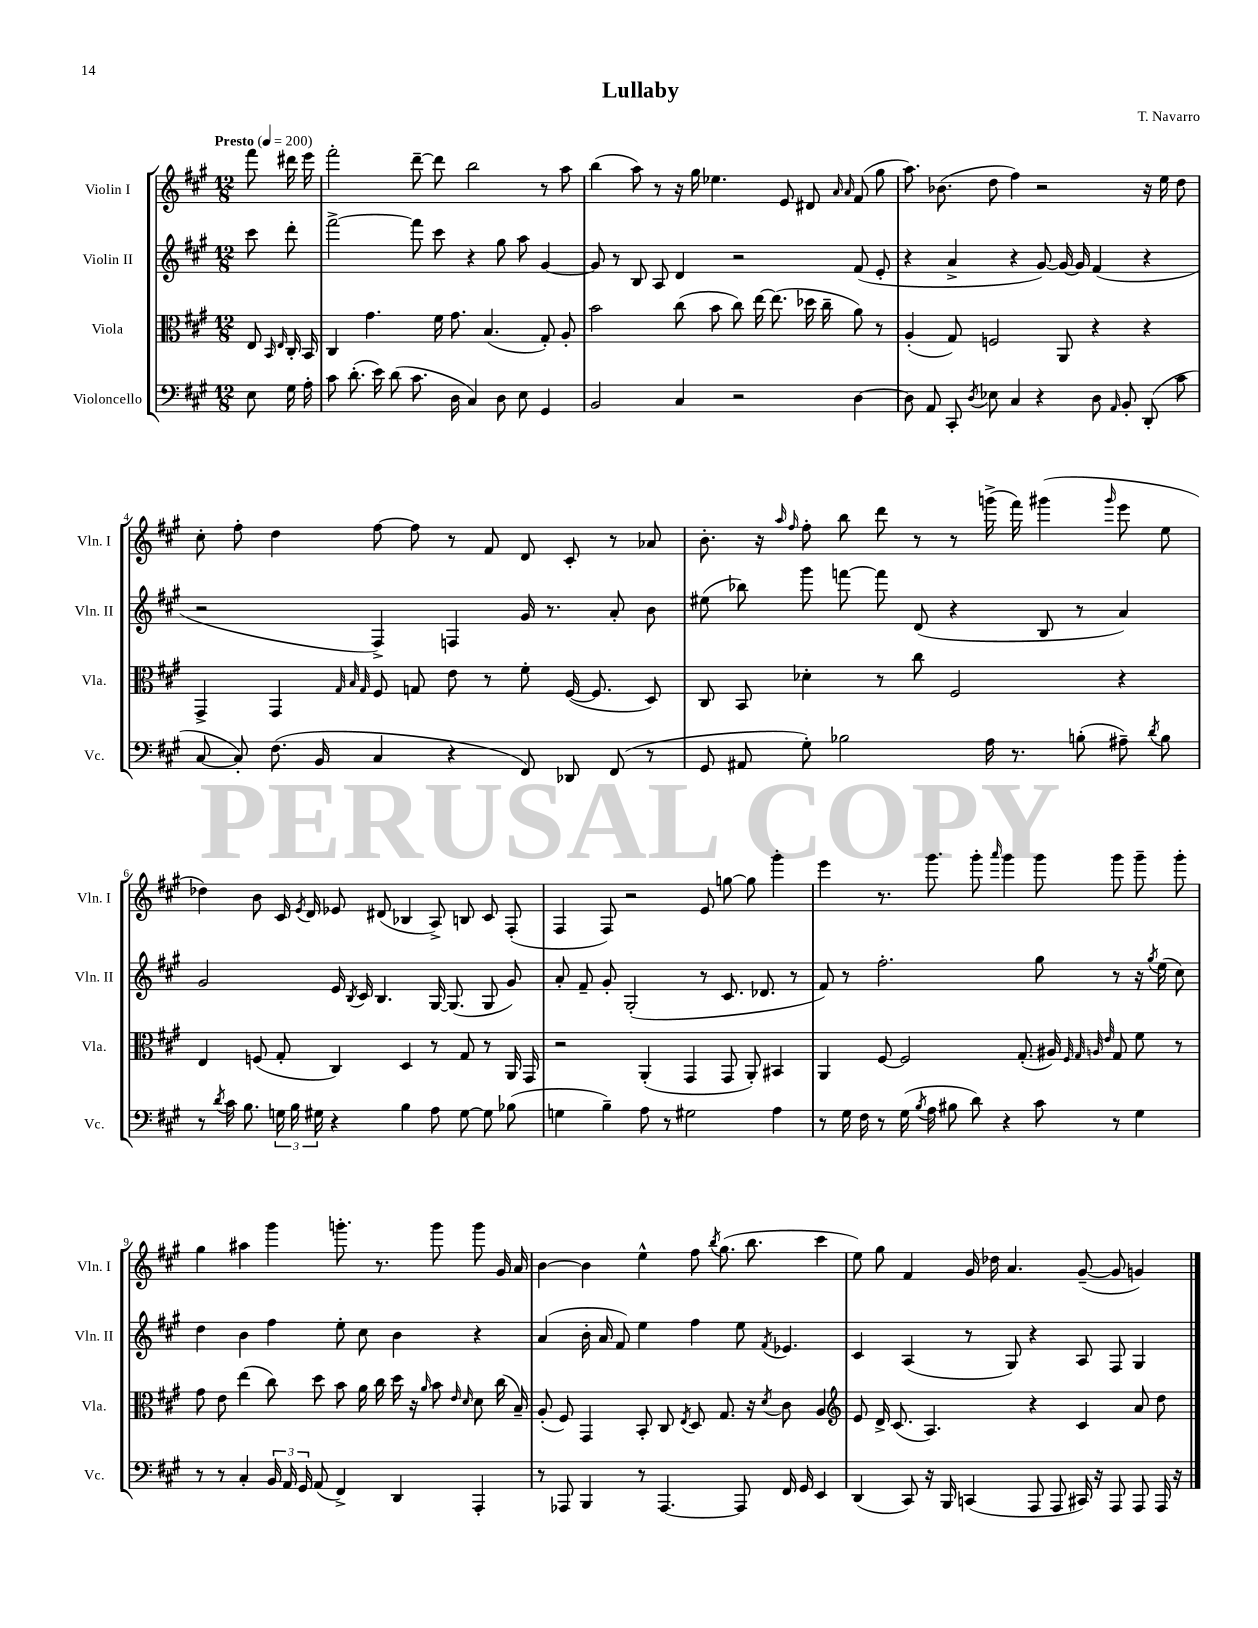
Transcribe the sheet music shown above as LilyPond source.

\header { title = "Lullaby" composer = "T. Navarro" }
<<
\new StaffGroup <<
\new Staff = "s0" \with { instrumentName = "Violin I" shortInstrumentName = "Vln. I" } {
    \clef treble \key a \major \numericTimeSignature \time 12/8 \partial 4 \tempo "Presto" 4 = 200
    \autoBeamOff fis'''8 dis'''16 e'''16 |
    fis'''2-. d'''8~-- d'''8 b''2 r8 a''8 |
    b''4( a''8) r8 r16 gis''16 ees''4. e'8 dis'8 \grace { a'16 a'16 } fis'8( gis''8 |
    a''8.) bes'8.( d''8 fis''4) r2 r16 e''16 d''8 |
    cis''8-. fis''8-. d''4 fis''8~ fis''8 r8 fis'8 d'8 cis'8-. r8 aes'8 |
    b'8.-. r16 \grace { a''16 fis''16 } fis''8-. b''8 d'''8 r8 r8 g'''16->( fis'''16) gis'''4( \grace { gis'''16 } e'''8 e''8 |
    des''4) b'8 cis'16 \acciaccatura { e'8 } d'16 ees'8 dis'8( bes4 a8->) b8 cis'8 fis8-.( |
    fis4 fis8) r2 e'8 g''8~ g''8 gis'''4-. |
    e'''4 r8. gis'''8. gis'''8-. \grace { a'''16 } gis'''4 gis'''8 gis'''8 gis'''8-- gis'''8-. |
    gis''4 ais''4 gis'''4 g'''8.-. r8. g'''8 g'''8 gis'16 a'16 |
    b'4~ b'4 e''4-^ fis''8 \acciaccatura { b''8 } gis''8.( b''8. cis'''4 |
    e''8) gis''8 fis'4 gis'16 des''16 a'4. gis'8~--( gis'8 g'4) \bar "|." |
}
\new Staff = "s1" \with { instrumentName = "Violin II" shortInstrumentName = "Vln. II" } {
    \clef treble \key a \major \numericTimeSignature \time 12/8 \partial 4
    \autoBeamOff cis'''8 d'''8-. |
    fis'''2~-> fis'''8 cis'''8 r4 gis''8 a''8 gis'4~ |
    gis'8 r8 b8 a8 d'4 r2 fis'8( e'8-. |
    r4 a'4-> r4 gis'8~) gis'16~ gis'16 fis'4( r4 |
    r2 fis4->) f4 gis'16 r8. a'8-. b'8 |
    eis''8( bes''8) gis'''8 f'''8~ f'''8 d'8( r4 b8 r8 a'4) |
    gis'2 e'16 \acciaccatura { b8 } cis'16 b4. gis16~ gis8.( gis8 gis'8) |
    a'8-. fis'8-- gis'8-. gis2-.( r8 cis'8. des'8. r8 |
    fis'8) r8 fis''2.-. gis''8 r8 r16 \acciaccatura { gis''8 } e''16( cis''8) |
    d''4 b'4 fis''4 e''8-. cis''8 b'4 r4 |
    a'4( b'16-. a'16 fis'8) e''4 fis''4 e''8 \acciaccatura { fis'8 } ees'4. |
    cis'4 a4( r8 gis8) r4 a8 fis8 gis4 \bar "|." |
}
\new Staff = "s2" \with { instrumentName = "Viola" shortInstrumentName = "Vla." } {
    \clef alto \key a \major \numericTimeSignature \time 12/8 \partial 4
    \autoBeamOff e8 \grace { b,16 e16 } cis16-. b,16 |
    cis4 gis'4. fis'16 gis'8. b4.( gis8-.) a8-. |
    b'2 cis''8( b'8 cis''8) e''16~ e''8.( des''16 cis''16-- a'8) r8 |
    a4-.( gis8) f2 a,8 r4 r4 |
    gis,4-> gis,4 \grace { gis32 b32 gis32 } fis8 g8 e'8 r8 fis'8-. fis16~( fis8. d8) |
    cis8 b,8 des'4-. r8 cis''8 fis2 r4 |
    e4 f8( gis8-. cis4) d4 r8 gis8 r8 a,16 gis,16 |
    r2 a,4-.( gis,4 gis,8 a,8-.) bis,4 |
    a,4 fis8~ fis2 gis8.-.( ais16) \grace { fis32 gis32 a32 e'32 } gis8 fis'8 r8 |
    gis'8 e'8 e''4( cis''8) d''8 b'8 a'16 cis''16 d''16 r16 \grace { a'16 } b'8 \grace { e'16 d'16 } d'8 cis''16( b16--) |
    a8-.( fis8) gis,4 b,8-. cis8 \acciaccatura { e8 } d8 gis8. r16 \acciaccatura { d'8 } cis'8 a4 |
    \clef treble e'8 d'16-> cis'8.( a4.) r4 cis'4 a'8 d''8 \bar "|." |
}
\new Staff = "s3" \with { instrumentName = "Violoncello" shortInstrumentName = "Vc." } {
    \clef bass \key a \major \numericTimeSignature \time 12/8 \partial 4
    \autoBeamOff e8 gis16 a16-. |
    cis'8 d'8.-.( e'16) d'8( cis'8. d16 cis4) d8 e8 gis,4 |
    b,2 cis4 r2 d4~ |
    d8 a,8 cis,8-. \acciaccatura { d8 } ees8 cis4 r4 d8 \grace { a,16 } b,8-. d,8-.( cis'8 |
    cis8~ cis8-.) fis8.( b,16 cis4 r4 fis,8) des,8 fis,8( r8 |
    gis,8 ais,8 gis8-.) bes2 a16 r8. b8-.( ais8--) \acciaccatura { d'8 } b8 |
    r8 \acciaccatura { d'8 } cis'16 b8. \tuplet 3/2 { g16 b16 gis16 } r4 b4 a8 gis8~ gis8 bes8( |
    g4 b4--) a8 r8 gis2 a4 |
    r8 gis16 fis16 r8 gis16( \acciaccatura { b8 } a16 bis8 d'8) r4 cis'8 r8 gis4 |
    r8 r8 cis4-. \tuplet 3/2 { b,16 a,16 gis,16 } a,8( fis,4->) d,4 a,,4-. |
    r8 aes,,8 b,,4 r8 aes,,4.~ aes,,8 fis,16 gis,16 e,4 |
    d,4( cis,8) r16 b,,16 c,4( a,,8 a,,8 cis,16) r16 a,,8 a,,8 a,,16 r16 \bar "|." |
}
>>
>>
